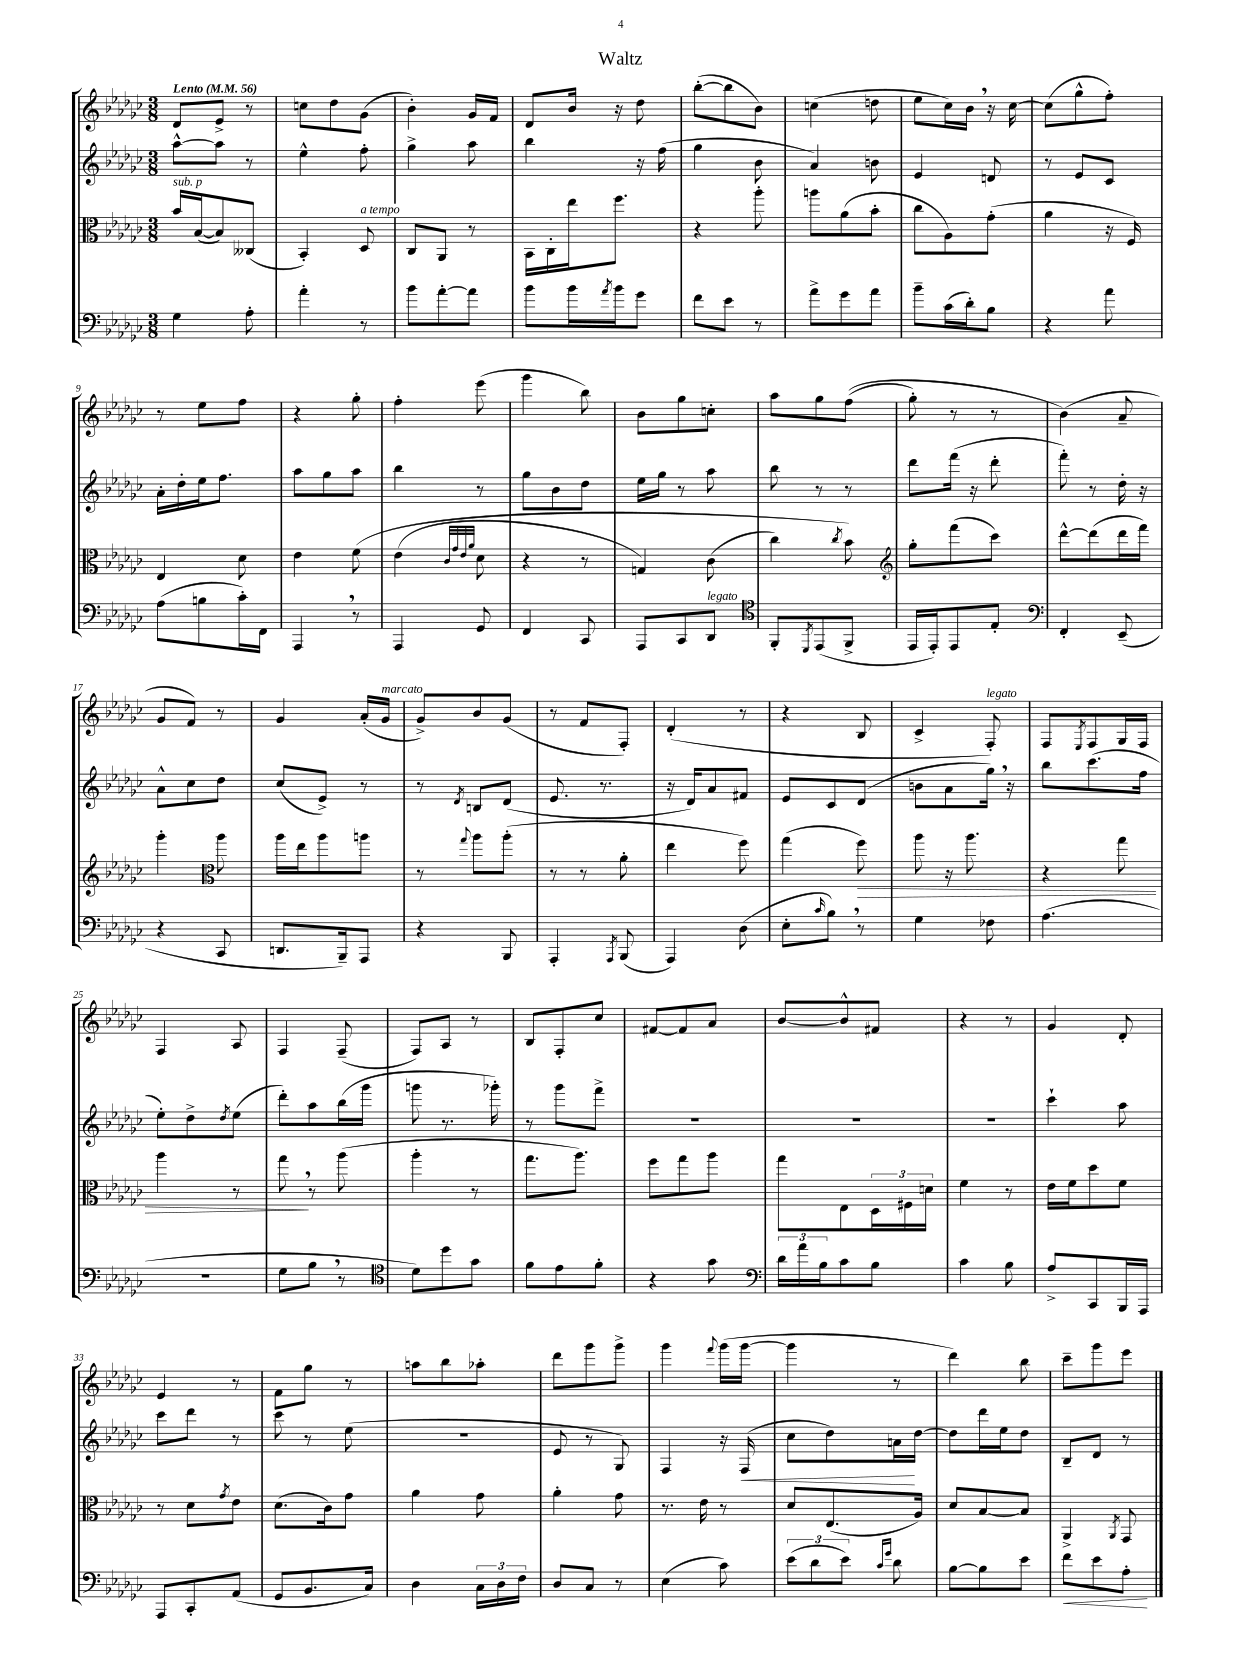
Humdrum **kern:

**kern	**kern	**kern	**kern
*staff4	*staff3	*staff2	*staff1
*clefF4	*clefC3	*clefG2	*clefG2
*k[b-e-a-d-g-c-]	*k[b-e-a-d-g-c-]	*k[b-e-a-d-g-c-]	*k[b-e-a-d-g-c-]
*M3/8	*M3/8	*M3/8	*M3/8
*MM56	*MM56	*MM56	*MM56
4G-\	16b-/LL	[8aa-^^\L	8d-/L
.	([16B-/J	.	.
.	8B-/])	8aa-\]J	8e-^/J
8A-'\	(8C--/J	8r	8r
=	=	=	=
4a-'\	4BB-'/)	4ee-^^\	8cc\L
.	.	.	8dd-\
8r	8D-/	8ff'\	(8g-\J
=	=	=	=
8b-\L	8C-/L	4gg-^\	4b-'\)
[8a-'\	8AA-/J	.	.
8a-\]J	8r	8aa-\	16g-/LL
.	.	.	16f/JJ
=	=	=	=
8b-\L	16BB-\LL	4bb-\	8d-/L
.	16C-'\	.	.
16b-\L	16ee-\J	.	16b-/Jk
8qa-/	.	.	.
16b-\J	8.ff\J	.	16r
8g-\J	.	16r	8dd-\
.	.	(16ff\	.
=	=	=	=
8f\L	4r	4gg-\	([8bb-'\L
8e-\J	.	.	8bb-\]
8r	8aa-'\	8b-\	8b-\J)
=	=	=	=
8a-^\L	8aa\L	4a-/)	(4cc\
8g-\	(8a-\	.	.
8a-\J	8b-'\J	8b\	8dd\
=	=	=	=
8b-~\L	8cc-\L	4e-/	8ee-\L
(16c-\L	8A-\)	.	16cc-\L)
16d-'\J)	.	.	16b-\JJ
8B-\J	(8g-'\J	8d/	16r
.	.	.	[16cc-\
=	=	=	=
4r	4a-\	8r	(8cc-\]L
.	.	8e-/L	8gg-^^\
8a-\	16r	8c-/J	8ff'\J)
.	16F/)	.	.
=	=	=	=
(8A-\L	4E-/	16a-'\LL	8r
.	.	16dd-'\	.
8B\	.	16ee-\J	8ee-\L
.	.	8.ff\J	.
16c-'\L)	8d-\	.	8ff\J
16FF\JJ	.	.	.
=	=	=	=
4AAA-/	4e-\	8aa-\L	4r
.	.	8gg-\	.
8r	&(8f\	8aa-\J	8gg-'\
=	=	=	=
4AAA-/	(4e-\	4bb-\	4ff'\
.	32qqc-/LLL	.	.
.	32qqg-/	.	.
.	32qqe-/	.	.
.	32qqa-/JJJ	.	.
8GG-/	8d-\	8r	(8eee-\
=	=	=	=
4FF/	4r	8gg-\L	4ggg-\
.	.	8b-\	.
8CC-/	8r	8dd-\J	8bb-\)
=	=	=	=
8AAA-/L	4G/)	16ee-\LL	8b-\L
.	.	16gg-\JJ	.
8CC-/	.	8r	8gg-\
8DD-/J	(8c-\	8aa-\	8cc'\J
=	=	=	=
*clefC4	*	*	*
8FF'/L	4cc-\)	8bb-\	8aa-\L
8qDD-/	.	.	.
(8EE-/	.	8r	8gg-\
.	8qcc-/	.	.
8FF^/J	8b-\&)	8r	&((8ff\J
=	=	=	=
*	*clefG2	*	*
16EE-/LL	8gg-'\L	8ddd-\L	8gg-'\)
16EE-'/J)	.	.	.
8EE-/	(8fff\	(16fff\Jk	8r
.	.	16r	.
8E-'/J	8ccc-\J)	8ddd-'\	8r
=	=	=	=
*clefF4	*	*	*
4FF'/	[8ddd-^^\L	8fff'\)	(4b-\&)
.	(8ddd-\]	8r	.
(8EE-~/	16ddd-\L	16dd-'\	8a-~/
.	16fff\JJ)	16r	.
=	=	=	=
4r	4ggg-'\	8a-^^\L	8g-/L
.	.	8cc-\	8f/J)
*	*clefC3	*	*
8CC-/	8aa-\	8dd-\J	8r
=	=	=	=
8.DD/L	16aa-\LL	(8cc-/L	4g-/
.	16ee-\J	.	.
.	8aa-\	8e-^/J)	.
16BBB-~/k)	.	.	.
8AAA-/J	8aa\J	8r	(16a-'/LL
.	.	.	16g-/JJ
=	=	=	=
4r	8r	8r	8g-^/L)
.	8qqgg-/	8qd-/	.
.	8aa-\L	8B/L	8b-/
8BBB-/	(8aa-'\J	(8d-/J	(8g-/J
=	=	=	=
4AAA-'/	8r	8.e-/	8r
.	8r	.	8f/L
.	.	8.r	.
8qAAA-/	.	.	.
(8BBB-/	8a-'\	.	8F'/J)
=	=	=	=
4AAA-/)	4ee-\	16r	(4d-'/
.	.	16d-/LK)	.
.	.	8a-/	.
(8D-\	8ff\)	8f#/J	8r
=	=	=	=
8E-'\L	(4gg-\	8e-/L	4r
16qqc-/	.	.	.
8B-\J)	.	8c-/	.
8r	8ff\)	(8d-/J	8B-/
=	=	=	=
4G-\	8aa-\	8b\L	4c-^/
.	16r	8a-\	.
.	8.aa-\	.	.
8F-\	.	16gg-\Jk)	8F'/)
.	.	16r	.
=	=	=	=
(4.A-\	4r	8bb-\L	8F/L
.	.	.	8qE-/
.	.	(8.ccc-\	8F/
.	8gg-\	.	16G-/L
.	.	16ff\Jk	16F/JJ
=	=	=	=
4.r	4aa-\	8ee-'\L)	4F/
.	.	8dd-^\	.
.	.	8qdd-/	.
.	8r	(8ee-\J	8A-/
=	=	=	=
8G-\L	8gg-\	8ddd-'\L)	4F/
8B-\J	8r	8aa-\	.
8r	(8aa-\	(16bb-\L	(8F~/
.	.	16ggg-\JJ	.
=	=	=	=
*clefC4	*	*	*
8d-\L)	4aa-'\	8ggg\	8F/L)
8dd-\	.	8.r	8A-/J
8g-\J	8r	.	8r
.	.	16ggg-'\)	.
=	=	=	=
8f\L	8.gg-\L	8r	8B-/L
8e-\	.	8ggg-\L	8F'/
.	8.aa-\J)	.	.
8f'\J	.	8fff^\J	8cc-/J
=	=	=	=
4r	8ff\L	4.r	[8f#/L
.	8gg-\	.	8f#/]
8g-\	8aa-\J	.	8a-/J
=	=	=	=
*clefF4	*	*	*
24d-\LL	8gg-\L	4.r	[8b-/L
24a-\	.	.	.
24B-\J	.	.	.
8c-\	8E-\	.	8b-^^/]
8B-\J	24D-\L	.	8f#/J
.	24F#\	.	.
.	24d\JJ	.	.
=	=	=	=
4c-\	4f\	4.r	4r
8B-\	8r	.	8r
=	=	=	=
8A-^/L	16e-\LL	4ccc-`\	4g-/
.	16f\J	.	.
8CC-/	8dd-\	.	.
16BBB-/L	8f\J	8aa-\	8d-'/
16AAA-/JJ	.	.	.
=	=	=	=
8AAA-/L	8r	8ccc-\L	4e-/
8CC-'/	8d-\L	8ddd-\J	.
.	8qg-/	.	.
(8AA-/J	8e-\J	8r	8r
=	=	=	=
8GG-/L	(8.d-\L	8ccc-\	8f\L
8.BB-/	.	8r	8gg-\J
.	16c-\k)	.	.
.	8g-\J	(8ee-\	8r
16C-/Jk)	.	.	.
=	=	=	=
4D-\	4a-\	4.r	8aa\L
.	.	.	8bb-\
24C-\LL	8g-\	.	8aa-'\J
24D-\	.	.	.
24F\JJ	.	.	.
=	=	=	=
8D-/L	4a-'\	8e-/	8ddd-\L
8C-/J	.	8r	8ggg-\
8r	8g-\	8G-/)	8ggg-^\J
=	=	=	=
(4E-\	8.r	4F/	4ggg-\
.	16e-\	.	.
.	.	.	8qqfff/
8c-\)	8r	16r	(16ggg-\LL
.	.	(16F/	[16ggg-\JJ
=	=	=	=
(12e-\L	8d-/L	8cc-\L	4ggg-\]
12d-\	.	.	.
.	(8.E-/	8dd-\)	.
12e-\J)	.	.	.
16qqc-/LL	.	.	.
16qqg-/JJ	.	.	.
8d-\	.	16a\L	8r
.	16A-/Jk)	[16dd-\JJ	.
=	=	=	=
[8B-\L	8d-/L	8dd-\]L	4ddd-\)
8B-\]	[8B-/	16ddd-\L	.
.	.	16ee-\J	.
8e-\J	8B-/]J	8dd-\J	8bb-\
=	=	=	=
8f\L	4AA-^/	8B-~/L	8ccc-~\L
8e-\	.	8d-/J	8ggg-\
.	8qAA-/	.	.
8A-'\J	8GG-/	8r	8eee-\J
==	==	==	==
*-	*-	*-	*-
